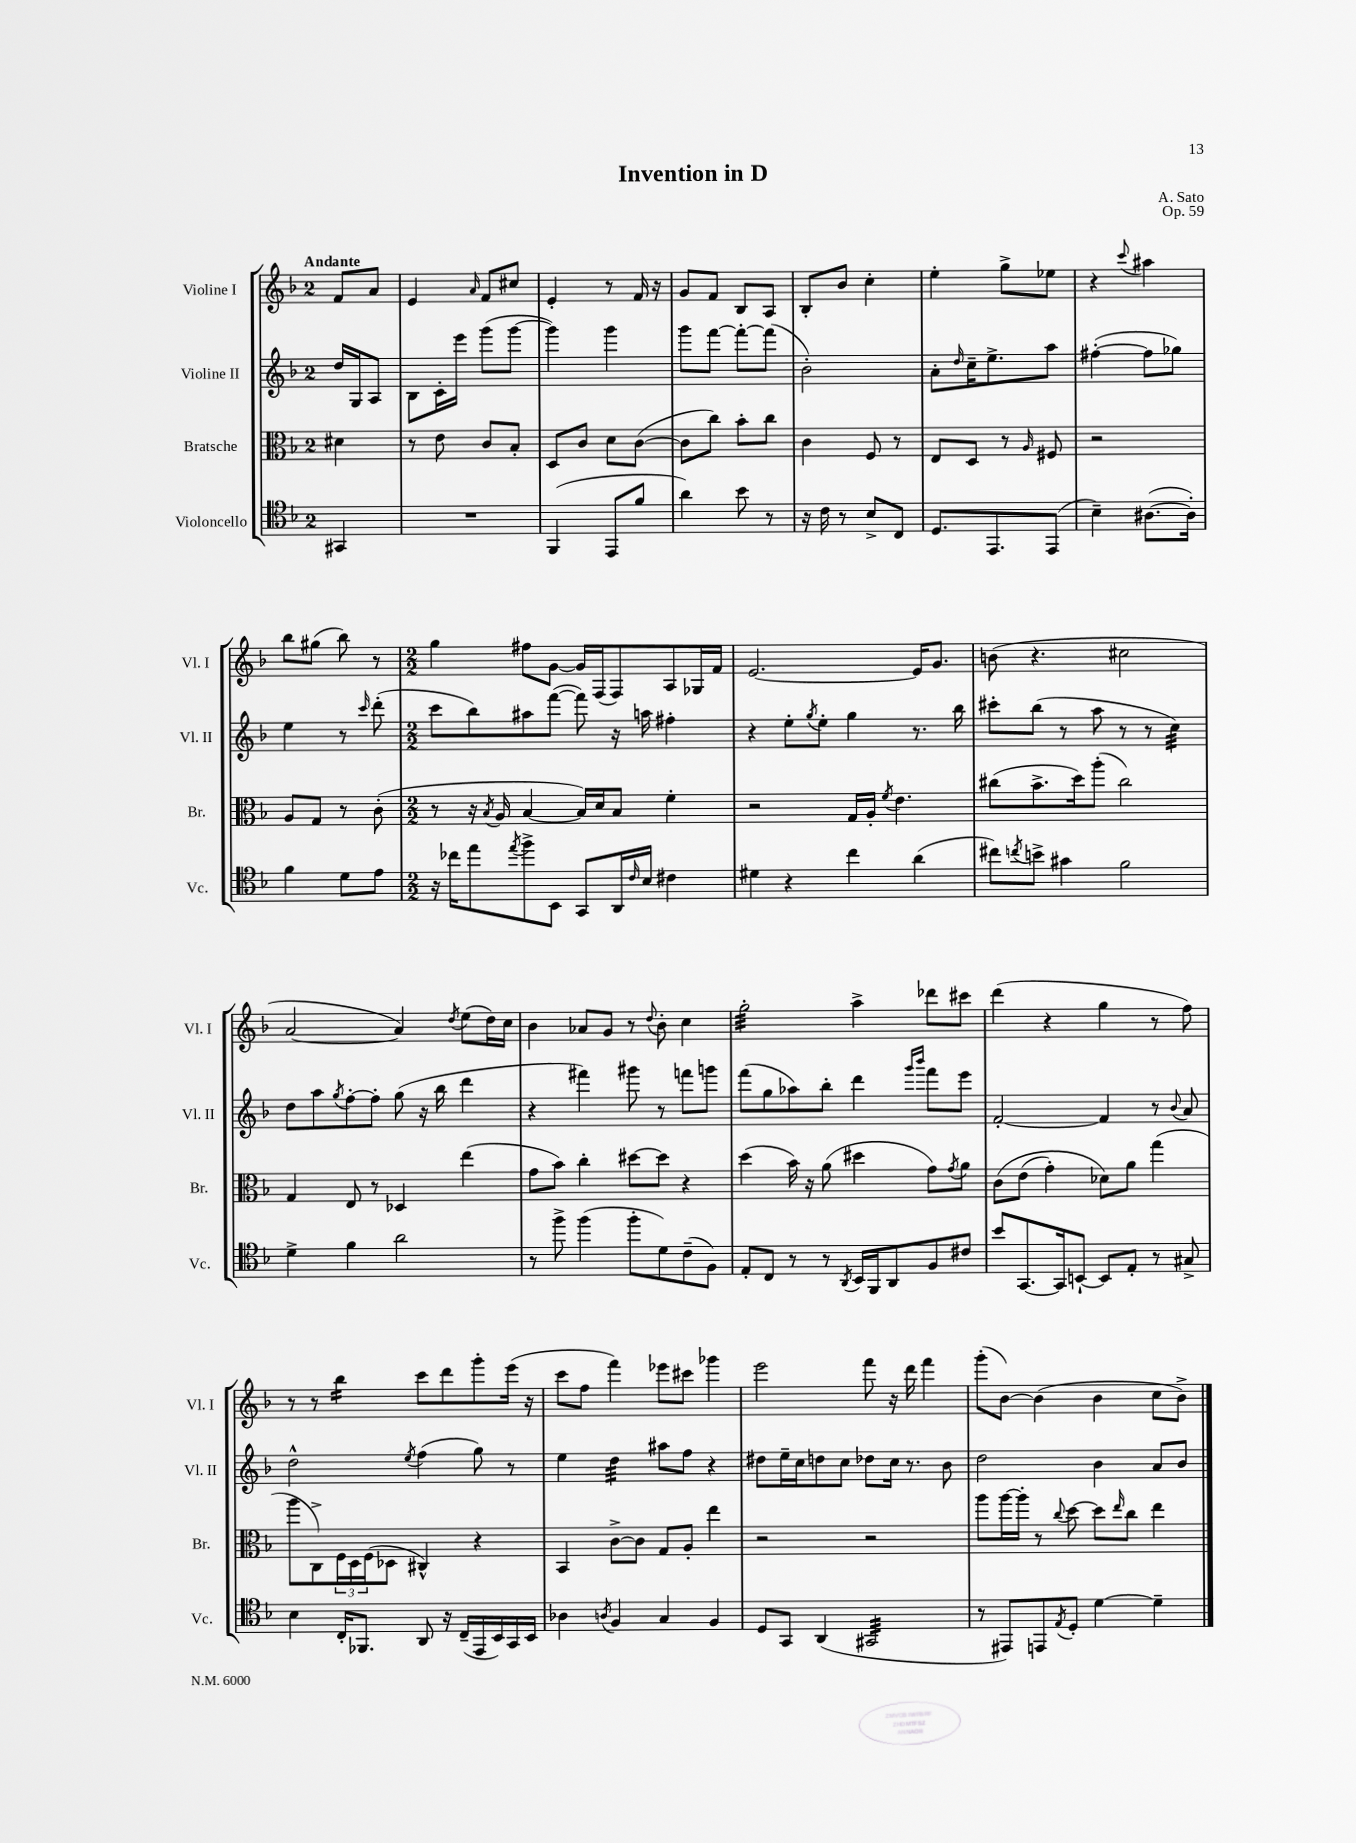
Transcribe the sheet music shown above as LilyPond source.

\header { title = "Invention in D" composer = "A. Sato" opus = "Op. 59" }
<<
\new StaffGroup <<
\new Staff = "s0" \with { instrumentName = "Violine I" shortInstrumentName = "Vl. I" } {
    \clef treble \key f \major \once \override Staff.TimeSignature.style = #'single-digit \time 2/4 \partial 4 \tempo "Andante"
    f'8 a'8 |
    e'4 \grace { a'16 } f'8 cis''8 |
    e'4-. r8 f'16 r16 |
    g'8 f'8 bes8 a8 |
    bes8-. bes'8 c''4-. |
    e''4-. g''8-> ees''8 |
    r4 \appoggiatura { c'''8 } ais''4 |
    bes''8 gis''8( bes''8) r8 |
    \numericTimeSignature \time 2/2 g''4 fis''8 g'8~ g'16 f16( f8) a8 ges16 f'16 |
    e'2.~ e'16 g'8. |
    b'8( r4. cis''2 |
    a'2~ a'4) \acciaccatura { d''8 } e''8( d''16) c''16 |
    bes'4 aes'8 g'8 r8 \appoggiatura { d''8 } bes'8-. c''4 |
    g''2:32-. a''4-> des'''8 cis'''8 |
    d'''4( r4 g''4 r8 f''8) |
    r8 r8 bes''4:16 c'''8 d'''8 g'''8-. e'''16( r16 |
    c'''8 f''8 f'''4) ees'''8 cis'''8 ges'''4 |
    e'''2 f'''8 r16 d'''16 f'''4 |
    g'''8-.( bes'8~) bes'4( bes'4 c''8 bes'8->) \bar "|." |
}
\new Staff = "s1" \with { instrumentName = "Violine II" shortInstrumentName = "Vl. II" } {
    \clef treble \key f \major \once \override Staff.TimeSignature.style = #'single-digit \time 2/4 \partial 4
    d''16 g16 a8 |
    bes8 c'16-. e'''16 g'''8( g'''8~ |
    g'''4) g'''4 |
    g'''8 f'''8~ f'''8~-. f'''8( |
    bes'2-.) |
    a'8-. \grace { d''16 } c''16-- e''8.-> a''8 |
    fis''4~-.( fis''8 ges''8) |
    e''4 r8 \grace { c'''16 } d'''8-.( |
    \numericTimeSignature \time 2/2 c'''8 bes''8) ais''8 f'''8~( f'''8) r16 a''16 fis''4-. |
    r4 e''8-. \acciaccatura { g''8 } e''8-. g''4 r8. bes''16 |
    cis'''8-. bes''8( r8 a''8 r8 r8 c''4:32) |
    d''8 a''8 \acciaccatura { g''8 } f''8~-. f''8-. g''8( r16 bes''16 d'''4 |
    r4 fis'''4) gis'''8 r8 f'''8 g'''8 |
    f'''8( g''8 aes''8) bes''8-. d'''4 \grace { g'''16 bes'''16 } f'''8 e'''8 |
    f'2~-. f'4 r8 \appoggiatura { bes'8 } a'8 |
    d''2-^ \acciaccatura { e''8 } f''4( g''8) r8 |
    e''4 d''4:32 ais''8 f''8 r4 |
    dis''8 e''16-- c''16 d''8 c''8 des''8 c''16 r8. bes'8 |
    d''2 bes'4 a'8 bes'8 \bar "|." |
}
\new Staff = "s2" \with { instrumentName = "Bratsche" shortInstrumentName = "Br." } {
    \clef alto \key f \major \once \override Staff.TimeSignature.style = #'single-digit \time 2/4 \partial 4
    dis'4 |
    r8 e'8 c'8 bes8-. |
    d8 c'8 d'8 c'8~( |
    c'8 c''8) bes'8-. c''8 |
    c'4 f8 r8 |
    e8 d8 r8 \grace { a16 } fis8 |
    r2 |
    a8 g8 r8 c'8-.( |
    \numericTimeSignature \time 2/2 r8 r16 \acciaccatura { bes8 } a16 bes4~ bes16) d'16 bes8 f'4-. |
    r2 g16 a16-. \acciaccatura { f'8 } e'4. |
    cis''8( bes'8.-> d''16) a''8-.( cis''2) |
    g4 e8 r8 des4 e''4( |
    g'8 bes'8) c''4-. dis''8~ dis''8 r4 |
    d''4( bes'16) r16 a'8( dis''4 g'8) \acciaccatura { g'8 } a'8 |
    c'8\( e'8( g'4-.) des'8\) a'8 g''4( |
    a''8 c8->) \tuplet 3/2 { f16 d16 f16( } des8 cis4-^) r4 |
    bes,4 c'8~-> c'8 g8 a8-. e''4 |
    r2 r2 |
    a''8 a''16~ a''16-. r8 \appoggiatura { c''8 } d''8~ d''8 \grace { e''16 } c''8 e''4 \bar "|." |
}
\new Staff = "s3" \with { instrumentName = "Violoncello" shortInstrumentName = "Vc." } {
    \clef tenor \key f \major \once \override Staff.TimeSignature.style = #'single-digit \time 2/4 \partial 4
    gis,4 |
    R2 |
    f,4( e,8 f'8 |
    a'4) bes'8 r8 |
    r16 c'16 r8 bes8-> c8 |
    d8. e,8. e,8( |
    bes4--) ais8.~( ais16-.) |
    f'4 d'8 e'8 |
    \numericTimeSignature \time 2/2 r16 ces''16 e''8 \acciaccatura { e''8 } f''8-> bes,8 g,8 a,16 \grace { c'16 } bes16 cis'4 |
    dis'4 r4 c''4 a'4( |
    cis''8) \acciaccatura { c''8 } b'8-> gis'4 f'2 |
    d'4-> f'4 a'2 |
    r8 f''8-> f''4( f''8-. d'8) c'8--( f8) |
    e8-. c8 r8 r8 \acciaccatura { a,8 } bes,16 f,16 a,8 f8 cis'8 |
    bes'8 g,8.~ g,16 b,8~-! b,8 e8-. r8 gis8-> |
    bes4 c16-. fes,8. a,8 r16 c16--( e,16 bes,16) g,16 bes,16 |
    aes4 \acciaccatura { a8 } f4 g4 f4 |
    d8 g,8 a,4( gis,2:32 |
    r8 eis,8) e,8 \acciaccatura { e8 } d8-. d'4~ d'4-- \bar "|." |
}
>>
>>
\layout { \context { \Score \remove "Bar_number_engraver" } }
